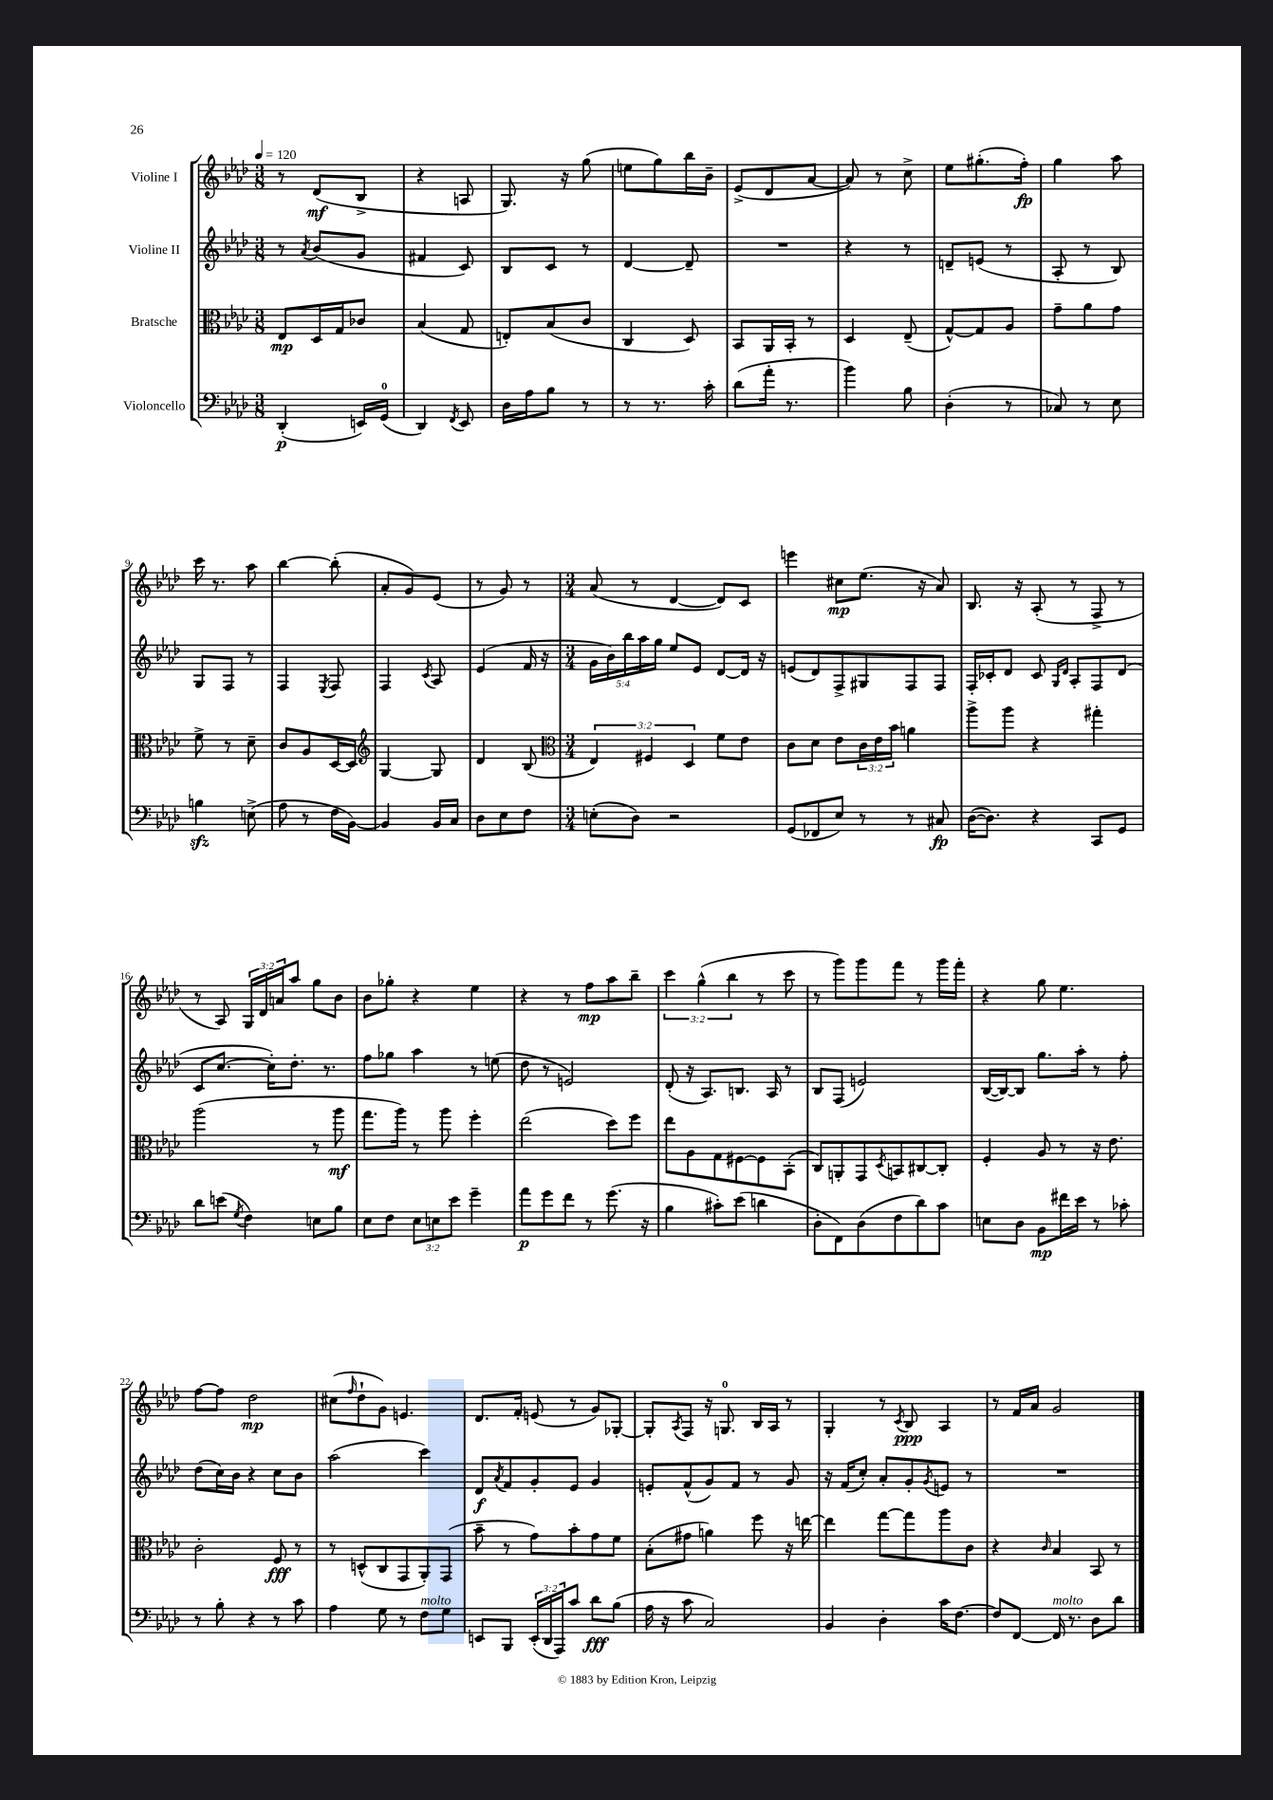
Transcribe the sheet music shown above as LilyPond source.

<<
\new StaffGroup <<
\new Staff = "s0" \with { instrumentName = "Violine I" } {
    \clef treble \key aes \major \numericTimeSignature \time 3/8 \override Staff.TupletNumber.text = #tuplet-number::calc-fraction-text \tempo 4 = 120
    r8 des'8\mf( bes8-> |
    r4 a8 |
    g8.) r16 g''8( |
    e''8 g''8) bes''16 bes'16-- |
    ees'8->( des'8 aes'8~ |
    aes'8) r8 c''8-> |
    ees''8 gis''8.-.( f''16-.\fp) |
    g''4 aes''8 |
    c'''16 r8. aes''8 |
    bes''4~ bes''8-.( |
    aes'8-. g'8) ees'8( |
    r8 g'8) r8 |
    \numericTimeSignature \time 3/4 aes'8( r8 des'4~ des'8) c'8 |
    e'''4 cis''8\mp ees''8.( r16 aes'8) |
    bes8. r16 aes8-.( r8 f8-> r8 |
    r8 aes8) \tuplet 3/2 { g16 des'16 a'16 } aes''8 g''8 bes'8 |
    bes'8 ges''8-. r4 ees''4 |
    r4 r8 f''8\mp aes''8 bes''8-- |
    \tuplet 3/2 { c'''4 g''4-^( bes''4 } r8 c'''8 |
    r8 g'''8) g'''8 f'''8 r8 g'''16 f'''16-. |
    r4 g''8 ees''4. |
    f''8~ f''8 des''2\mp |
    cis''8( \grace { f''16 } des''8-! g'8) e'4. |
    des'8. f'16-. e'8( r8 g'8) ges8~-. |
    ges8-. \acciaccatura { aes8 } f8 r16 g8.-0 bes16 aes16 r8 |
    g4-. r8 \acciaccatura { c'8 } bes8\ppp aes4 |
    r8 f'16 aes'16 g'2 \bar "|." |
}
\new Staff = "s1" \with { instrumentName = "Violine II" } {
    \clef treble \key aes \major \numericTimeSignature \time 3/8 \override Staff.TupletNumber.text = #tuplet-number::calc-fraction-text
    r8 \acciaccatura { aes'8 } bes'8( g'8 |
    fis'4 c'8) |
    bes8 c'8 r8 |
    des'4~ des'8-- |
    R4. |
    r4 r8 |
    d'8-- e'8( r8 |
    aes8-. r8 bes8) |
    g8 f8 r8 |
    f4 \acciaccatura { ees8 } f8 |
    f4 \acciaccatura { c'8 } aes8 |
    ees'4( f'16 r16 |
    \numericTimeSignature \time 3/4 \tuplet 5/4 { g'16 bes'16) bes''16 aes''16 g''16 } ees''8 ees'8 des'8~ des'16 r16 |
    e'8( des'8) f8-> gis8 f8 f8 |
    f16-. ces'16-. des'8 ces'8 \grace { g16 des'16 } aes8-. f8 des'8( |
    c'8 c''8.~ c''16-.) des''8.-. r8. |
    f''8 ges''8 aes''4 r8 e''8( |
    des''8 r8 e'2) |
    des'8-.( r16 aes8.) b8. aes16 r8 |
    bes8 f8( e'2) |
    bes16~( bes16~) bes8 g''8. aes''16-. r8 f''8-. |
    des''8( c''16) bes'16 r4 c''8 bes'8 |
    aes''2( c'''4) |
    des'8\f \acciaccatura { aes'8 } f'8 g'8-. ees'8 g'4 |
    e'8-. f'8-^( g'8) f'8 r8 g'8 |
    r16 f'16( c''8-.) aes'8-. g'8-. \acciaccatura { g'8 } e'8 r8 |
    R2. \bar "|." |
}
\new Staff = "s2" \with { instrumentName = "Bratsche" } {
    \clef alto \key aes \major \numericTimeSignature \time 3/8 \override Staff.TupletNumber.text = #tuplet-number::calc-fraction-text
    ees8\mp des16 g16 ces'8 |
    bes4( g8 |
    e8-.) bes8( c'8 |
    c4 des8) |
    bes,8 aes,16 bes,16-. r8 |
    des4 ees8--( |
    g8~-^) g8 aes8 |
    g'8-- aes'8 g'8 |
    f'8-> r8 des'8-- |
    c'8 aes8 des16~ des16 |
    \clef treble g4~ g8 |
    des'4 bes8( |
    \numericTimeSignature \time 3/4 \clef alto \tuplet 3/2 { ees4) fis4 des4 } f'8 ees'8 |
    c'8 des'8 ees'8 \tuplet 3/2 { c'16 ees'16 bes'16 } a'4 |
    aes''8-> aes''8 r4 gis''4-. |
    aes''2( r8 aes''8\mf |
    g''8. aes''16) r8 aes''8 f''4-. |
    ees''2( des''8) f''8 |
    ees''8 aes8 g8 fis8~ fis8 bes,8-.( |
    c8) a,8-. g,8 \acciaccatura { des8 } b,8 cis8~ cis8-. |
    f4-. aes8 r8 r16 ees'8. |
    c'2-. f8\fff r8 |
    r8 d8-^( c8 g,8 aes,8-.) g,8( |
    bes'8-- r8 g'8) bes'8-. g'8 f'8 |
    bes8-.( gis'8 a'4) f''8 r16 e''16~ |
    e''4 g''8~ g''8 aes''8 c'8 |
    r4 \grace { c'16 } bes4 bes,8 r8 \bar "|." |
}
\new Staff = "s3" \with { instrumentName = "Violoncello" } {
    \clef bass \key aes \major \numericTimeSignature \time 3/8 \override Staff.TupletNumber.text = #tuplet-number::calc-fraction-text
    des,4-.\p( e,16) g,16-0( |
    des,4) \acciaccatura { f,8 } ees,8 |
    des16 aes16 bes8 r8 |
    r8 r8. c'16-. |
    des'8( aes'16-. r8. |
    bes'4) bes8 |
    des4-.( r8 |
    ces8) r8 ees8 |
    b4\sfz e8->( |
    aes8 r8 f16 bes,16~) |
    bes,4 bes,16 c16 |
    des8 ees8 f8 |
    \numericTimeSignature \time 3/4 e8-.( des8) r2 |
    g,8( fes,8 ees8) r8 r8 cis8\fp |
    des16~( des8.) r4 c,8 g,8 |
    des'8 e'8( \acciaccatura { g8 } f4) e8 bes8 |
    ees8 f8 \tuplet 3/2 { ees8 e8 ees'8 } g'4-- |
    aes'8\p g'8 f'8 r8 g'8.( r16 |
    bes4 cis'8-.) ees'8( d'4 |
    des8-. f,8) des8( f8 des'8) c'8 |
    e8 des8 bes,8\mp fis'16 ees'16 r8 ces'8-. |
    r8 bes8-. r4 r8 c'8 |
    aes4 g8 r8 f8^\markup { \italic "molto" } g8 |
    e,8 bes,,8 \tuplet 3/2 { e,16-.( des,16 aes,,16) } c'8 des'8\fff bes8( |
    aes16 r16 c'8 c2) |
    bes,4 des4-. c'16 f8.~ |
    f8 f,8~ f,16^\markup { \italic "molto" } r8. des8 des'8 \bar "|." |
}
>>
>>
